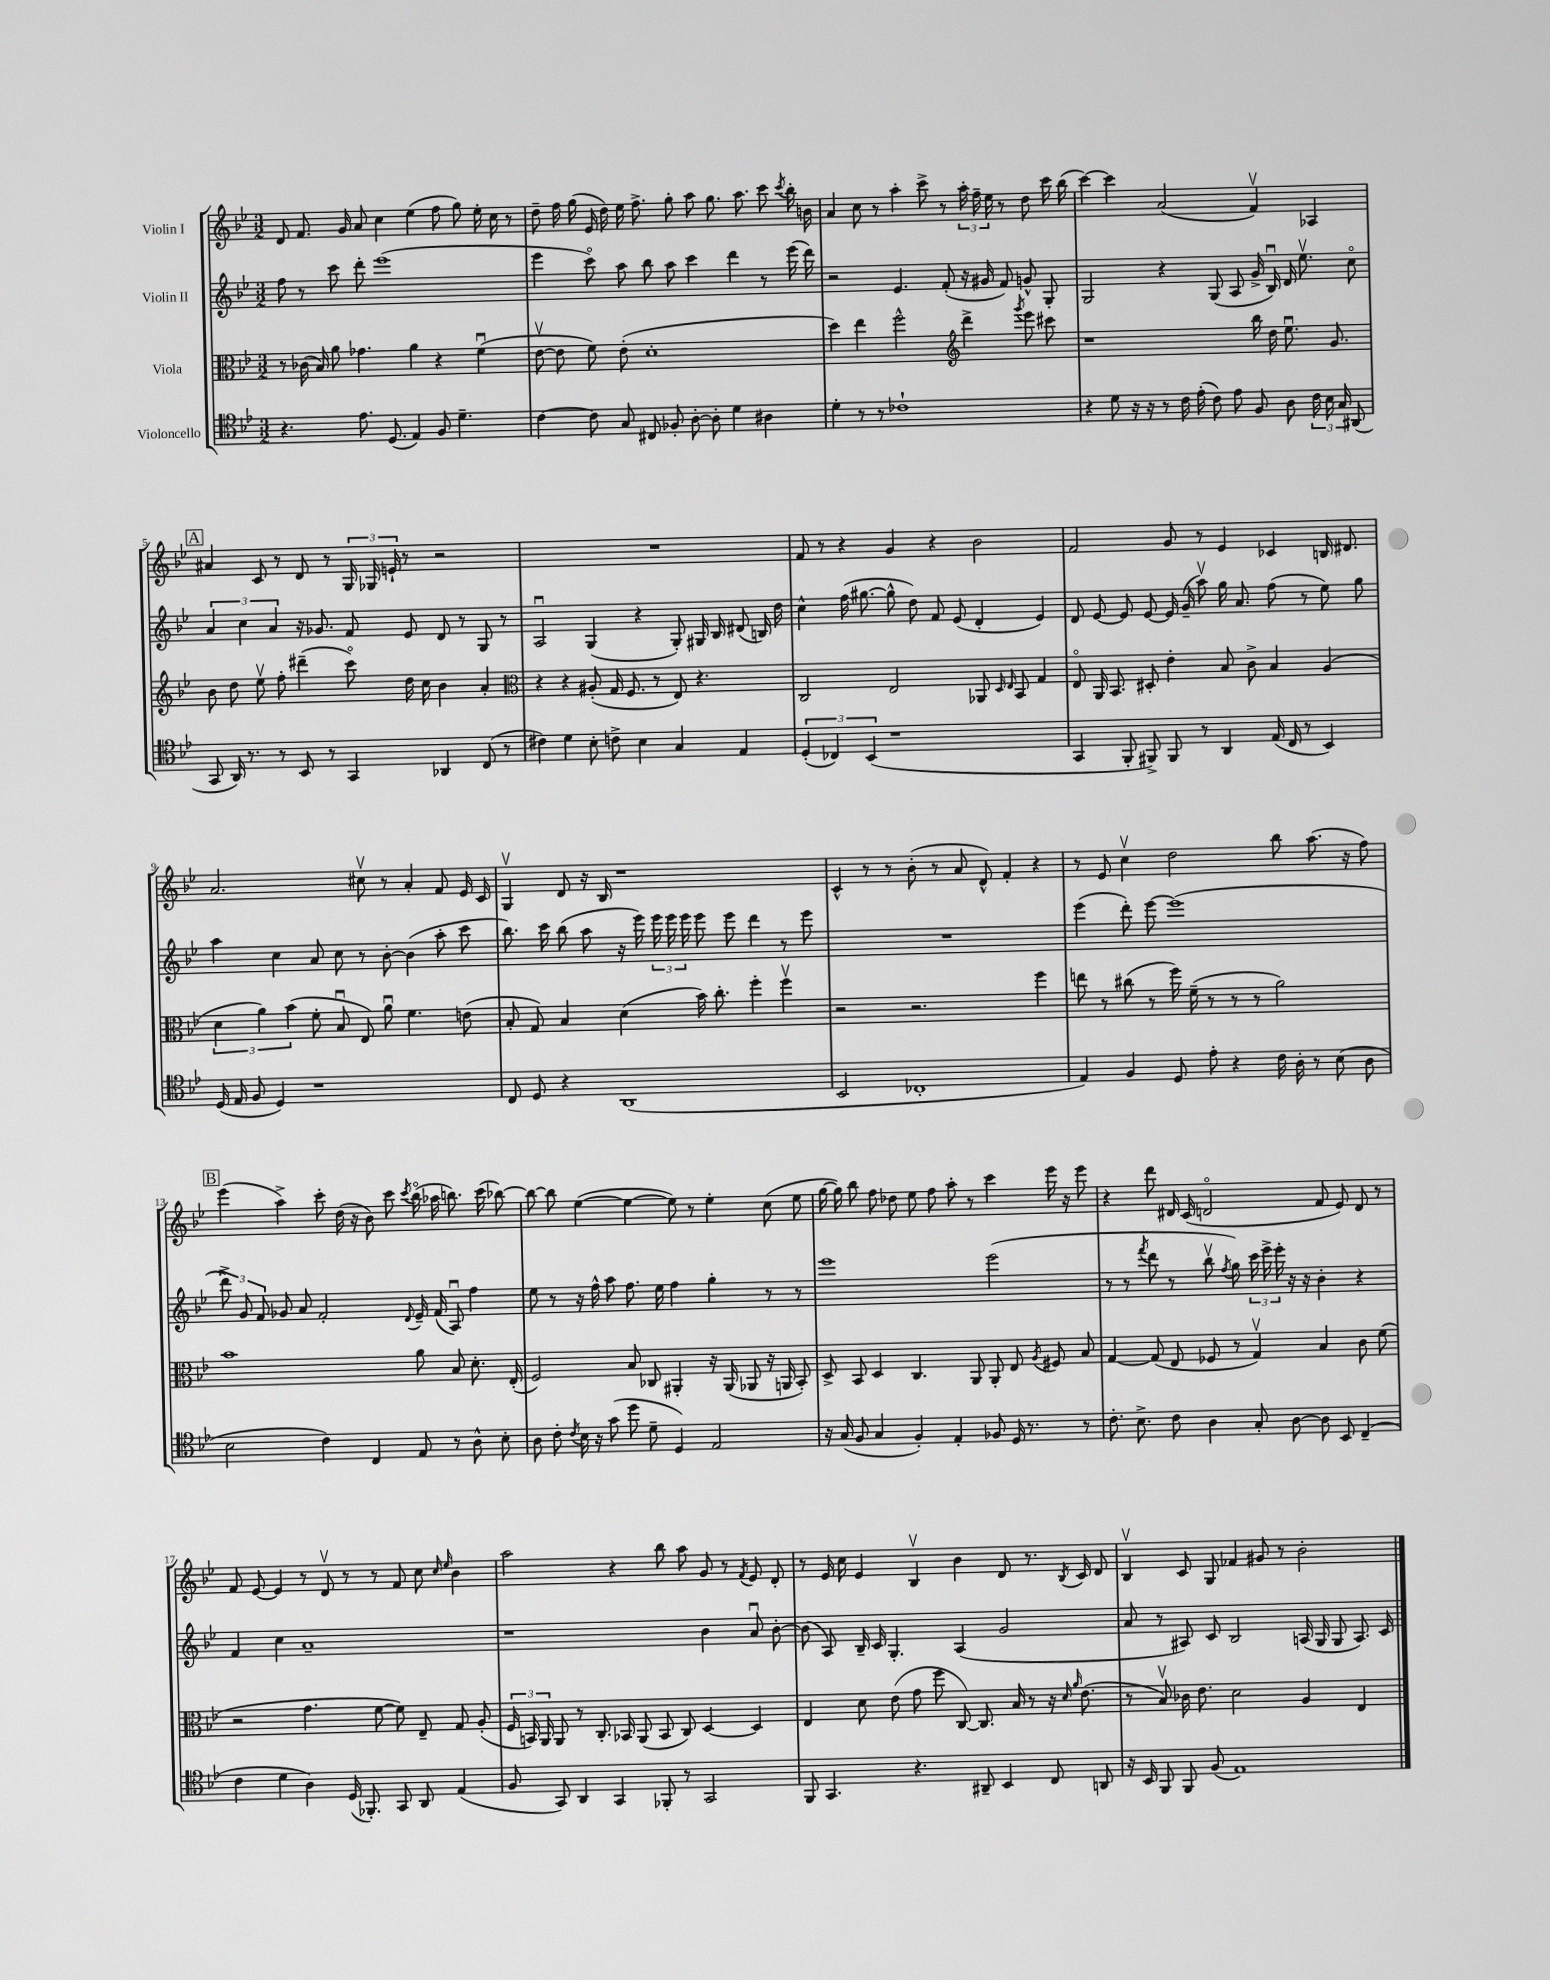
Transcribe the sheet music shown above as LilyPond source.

<<
\new StaffGroup <<
\new Staff = "s0" \with { instrumentName = "Violin I" } {
    \clef treble \key bes \major \numericTimeSignature \time 3/2
    \autoBeamOff d'8 f'8. g'16 a'8 c''4 ees''4( f''8 g''8) ees''16-. c''16 r8 |
    d''8-- f''16 g''16( ees'16 d''16) ees''16 f''8.-> g''8-. a''8 g''8. a''8. c'''8 \acciaccatura { c'''8 } bes''16-. b'16 |
    a'4 c''8 r8 a''4-. c'''8-> r8 \tuplet 3/2 { a''16-. f''16-- ees''16 } r8 d''8 c'''16 bes''16( |
    c'''4~) c'''4 a'2( f'4\upbow) aes4 |
    \mark \markup { \box "A" } ais'4 c'8 r8 d'8 r8 \tuplet 3/2 { g16 ges16 e'16-! } r8 r2 |
    R1. |
    f'8 r8 r4 g'4 r4 bes'2 |
    f'2 g'8 r8 ees'4 ces'4 b16 dis'8. |
    a'2. cis''8\upbow r8 a'4-. f'8 ees'16 c'16 |
    g4\upbow d'8 r16 bes16 r1 |
    c'4-^ r8 r8 bes'8-.( r8 a'8 d'8-^) f'4-. r4 |
    r8 ees'8 c''4\upbow d''2 bes''8 a''8.( r16 f''8) |
    \mark \markup { \box "B" } ees'''4( a''4->) c'''8-. d''16( r16 bes'8) c'''8 \acciaccatura { c'''8 } bes''16\flageolet( aes''16 b''8.) c'''16( bes''8~) |
    bes''8~ bes''8 ees''4~( ees''4~ ees''8) r8 ees''4-. c''8( ees''8 |
    g''16~ g''16) bes''8 f''8 des''8 ees''8 f''8 a''8-. r8 c'''4 ees'''16 r16 ees'''8 |
    r4 d'''8 dis'16 c'16( d'2\flageolet f'8 ees'8) d'8 r8 |
    f'8 ees'8~ ees'4 r8 d'8\upbow r8 r8 f'8 c''8 \grace { c''16 ees''16 } bes'4 |
    a''2 r4 bes''8 a''8 g'8 r8 \acciaccatura { f'8 } ees'8 d'8-. |
    r8 ees'16 c''16 ees'4 bes4\upbow bes'4 d'8 r8. \acciaccatura { bes8 } c'16 d'8 |
    bes4\upbow c'8 g8 fes'4 gis'8 r8 bes'2-. \bar "|." |
}
\new Staff = "s1" \with { instrumentName = "Violin II" } {
    \clef treble \key bes \major \numericTimeSignature \time 3/2
    \autoBeamOff f''8 r8 c'''8 d'''8-. ees'''1( |
    ees'''4 c'''8\flageolet) a''8 bes''8 a''8 c'''4 d'''4 r8 ees'''16( d'''16) |
    r2 ees'4. f'8-.( r16 gis'16 f'8) g'8-^ g8-. |
    g2 r4 g8( a8 g'16-> bes16\downbow) d'16 ees''8.\upbow c''8\flageolet |
    \mark \markup { \box "A" } \tuplet 3/2 { a'4 c''4 a'4 } r16 ges'8. f'8 ees'8 d'8 r8 g8 r8 |
    a2\downbow g4( r4 g8-.) gis16 bes16 dis'8( b16) d''16 |
    c''4-^ f''16( gis''8.~ gis''8-^ d''8) f'8 ees'8( d'4-. ees'4) |
    d'8 ees'8~ ees'8 ees'8~ ees'16 g'16--( a''8\upbow) g''16 a'8. f''8( r8 ees''8) g''8 |
    a''4 c''4 a'8 c''8 r8 bes'8~-. bes'4( a''8-. c'''8 |
    bes''8.) c'''16 bes''8( a''8 r16 ees'''16) \tuplet 3/2 { ees'''16 ees'''16 ees'''16 } ees'''8 ees'''8 d'''4 r8 ees'''8 |
    R1. |
    ees'''4( d'''8-.) ees'''8~ ees'''1( |
    \mark \markup { \box "B" } \tuplet 3/2 { d'''8->) g'8 f'8 } ges'8 a'8 f'2-. \appoggiatura { d'8 } ees'16-- f'16( a8\downbow) f''4 |
    ees''8 r8 r16 f''16-^ a''8 f''8. ees''16 f''4 g''4-. r8 r8 |
    ees'''1 ees'''2( |
    r8 r8 \acciaccatura { f'''8 } d'''8 r8 bes''8\upbow \acciaccatura { f''8 } g''8) \tuplet 3/2 { c'''16 ees'''16-> ees'''16-. } r16 r16 bes'4-. r4 |
    f'4 c''4 a'1-- |
    r1 bes'4 a'8\downbow bes'8~-. |
    bes'8( a8) bes16-- c'16 g4.-. a4( g'2 |
    a'8 r8 ais8) c'8 bes2 a16( g16 g8 a8.) c'16 \bar "|." |
}
\new Staff = "s2" \with { instrumentName = "Viola" } {
    \clef alto \key bes \major \numericTimeSignature \time 3/2
    \autoBeamOff r8 ces'16( bes16) a'8 ges'4. a'4 r4 f'4\downbow( |
    ees'8~\upbow ees'8 f'8) ees'8-.( d'1-. |
    d''4) ees''4 f''2-^ \clef treble d'''4-> \acciaccatura { g'''8 } ees'''8 cis'''8 |
    r1 bes''16 d''16 ees''8.\downbow g'8. |
    \mark \markup { \box "A" } bes'8 d''8 ees''8\upbow f''8-. dis'''4--( c'''8\flageolet) d''16 c''16 bes'4 a'4-. |
    \clef alto r4 r4 ais8-.( g16 f8. r8 ees8) r4. |
    c2 ees2 aes,8 \grace { d16 ees16 } bes,8 g4 |
    ees8\flageolet a,16 bes,8. dis8-. ees'4-. bes8 c'8-> bes4 a4( |
    \tuplet 3/2 { d'4 a'4) bes'4( } f'8-. bes8\downbow ees8) a'8\downbow f'4. e'8( |
    bes8-. g8) bes4 d'4( bes'16) c''8.-. f''4-. f''4\upbow |
    r2 r2. f''4 |
    e''8 r8 cis''8( r8 f''16) f'16--( r8 r8 r8 a'2) |
    \mark \markup { \box "B" } bes'1 a'8 bes8 d'8.-. ees16-.( |
    f2) bes8 ces8 ais,4-. r16 ais,16( aes,8 r16 a,16 bes,8-.) |
    d8-> bes,8 d4 c4. a,8 a,8-. ees8 \acciaccatura { a8 } fis8 bes8 |
    g4~ g8( ees8 fes8 r8 g4\upbow) bes4 c'8 f'8( |
    r2 g'4. f'8~ f'8) ees8-- g8 a8-.( |
    \tuplet 3/2 { f16 b,16) a,16 } a,8 r8 c8.-. bes,16 a,8( bes,8 c8) d4~ d4 |
    ees4 d'8 ees'8( g'8 f''8 c8~) c8. bes16 r8 r16 \grace { d'16 a'16 } ees'8.( |
    r8 bes8\upbow) ces'16 ees'8. d'2 a4 ees4 \bar "|." |
}
\new Staff = "s3" \with { instrumentName = "Violoncello" } {
    \clef tenor \key bes \major \numericTimeSignature \time 3/2
    \autoBeamOff r4. ees'8. d8.( ees4) f8 d'4.-- |
    c'4~ c'8 g8 cis8 fes8-. a8~-. a8-. d'4 ais4 |
    d'4-. r8 r8 ces'1-! |
    r4 d'8 r16 r16 r8 c'16 ees'16-.( c'8) ees'8 f8 a8 \tuplet 3/2 { c'16 bes16 g16 } ais,8( |
    \mark \markup { \box "A" } g,8 a,16) r8. r8 bes,8 r8 g,4 aes,4 c8( r8 |
    cis'4) d'4 bes8-. c'8-> bes4 g4 ees4 |
    \tuplet 3/2 { d4-.( ces4) bes,4( } r1 |
    g,4 f,8-. fis,8->) fis,8 r8 a,4 ees16( c16 r8 bes,4) |
    d16( ees16 f8 d4) r1 |
    c8 d8 r4 a,1( |
    bes,2 ces1-. |
    ees4) f4 d8 ees'8-. r4 c'16 a16-. r8 bes8( a8 |
    \mark \markup { \box "B" } bes2 c'4) c4 ees8 r8 a8-^ bes8-. |
    a8 c'8-. \acciaccatura { c'8 } bes16 r16 g'8( d''8 d'8-- d4) ees2 |
    r16 g16( f8 g4 f4-.) ees4-. fes8 d16 r8. r8 |
    c'8.-. bes8.-> c'8 a4 g8-. a8~ a8 bes,8 c4--( |
    c'4 d'4 a4) d16( fes,8.-.) g,8 a,8 ees4( |
    f8 g,8) a,4 g,4 fes,8-. r8 g,2 |
    f,8 g,4. r4. ais,8-- bes,4 c8 a,8 |
    r16 bes,16 f,8 f,8 f8( ees1) \bar "|." |
}
>>
>>
